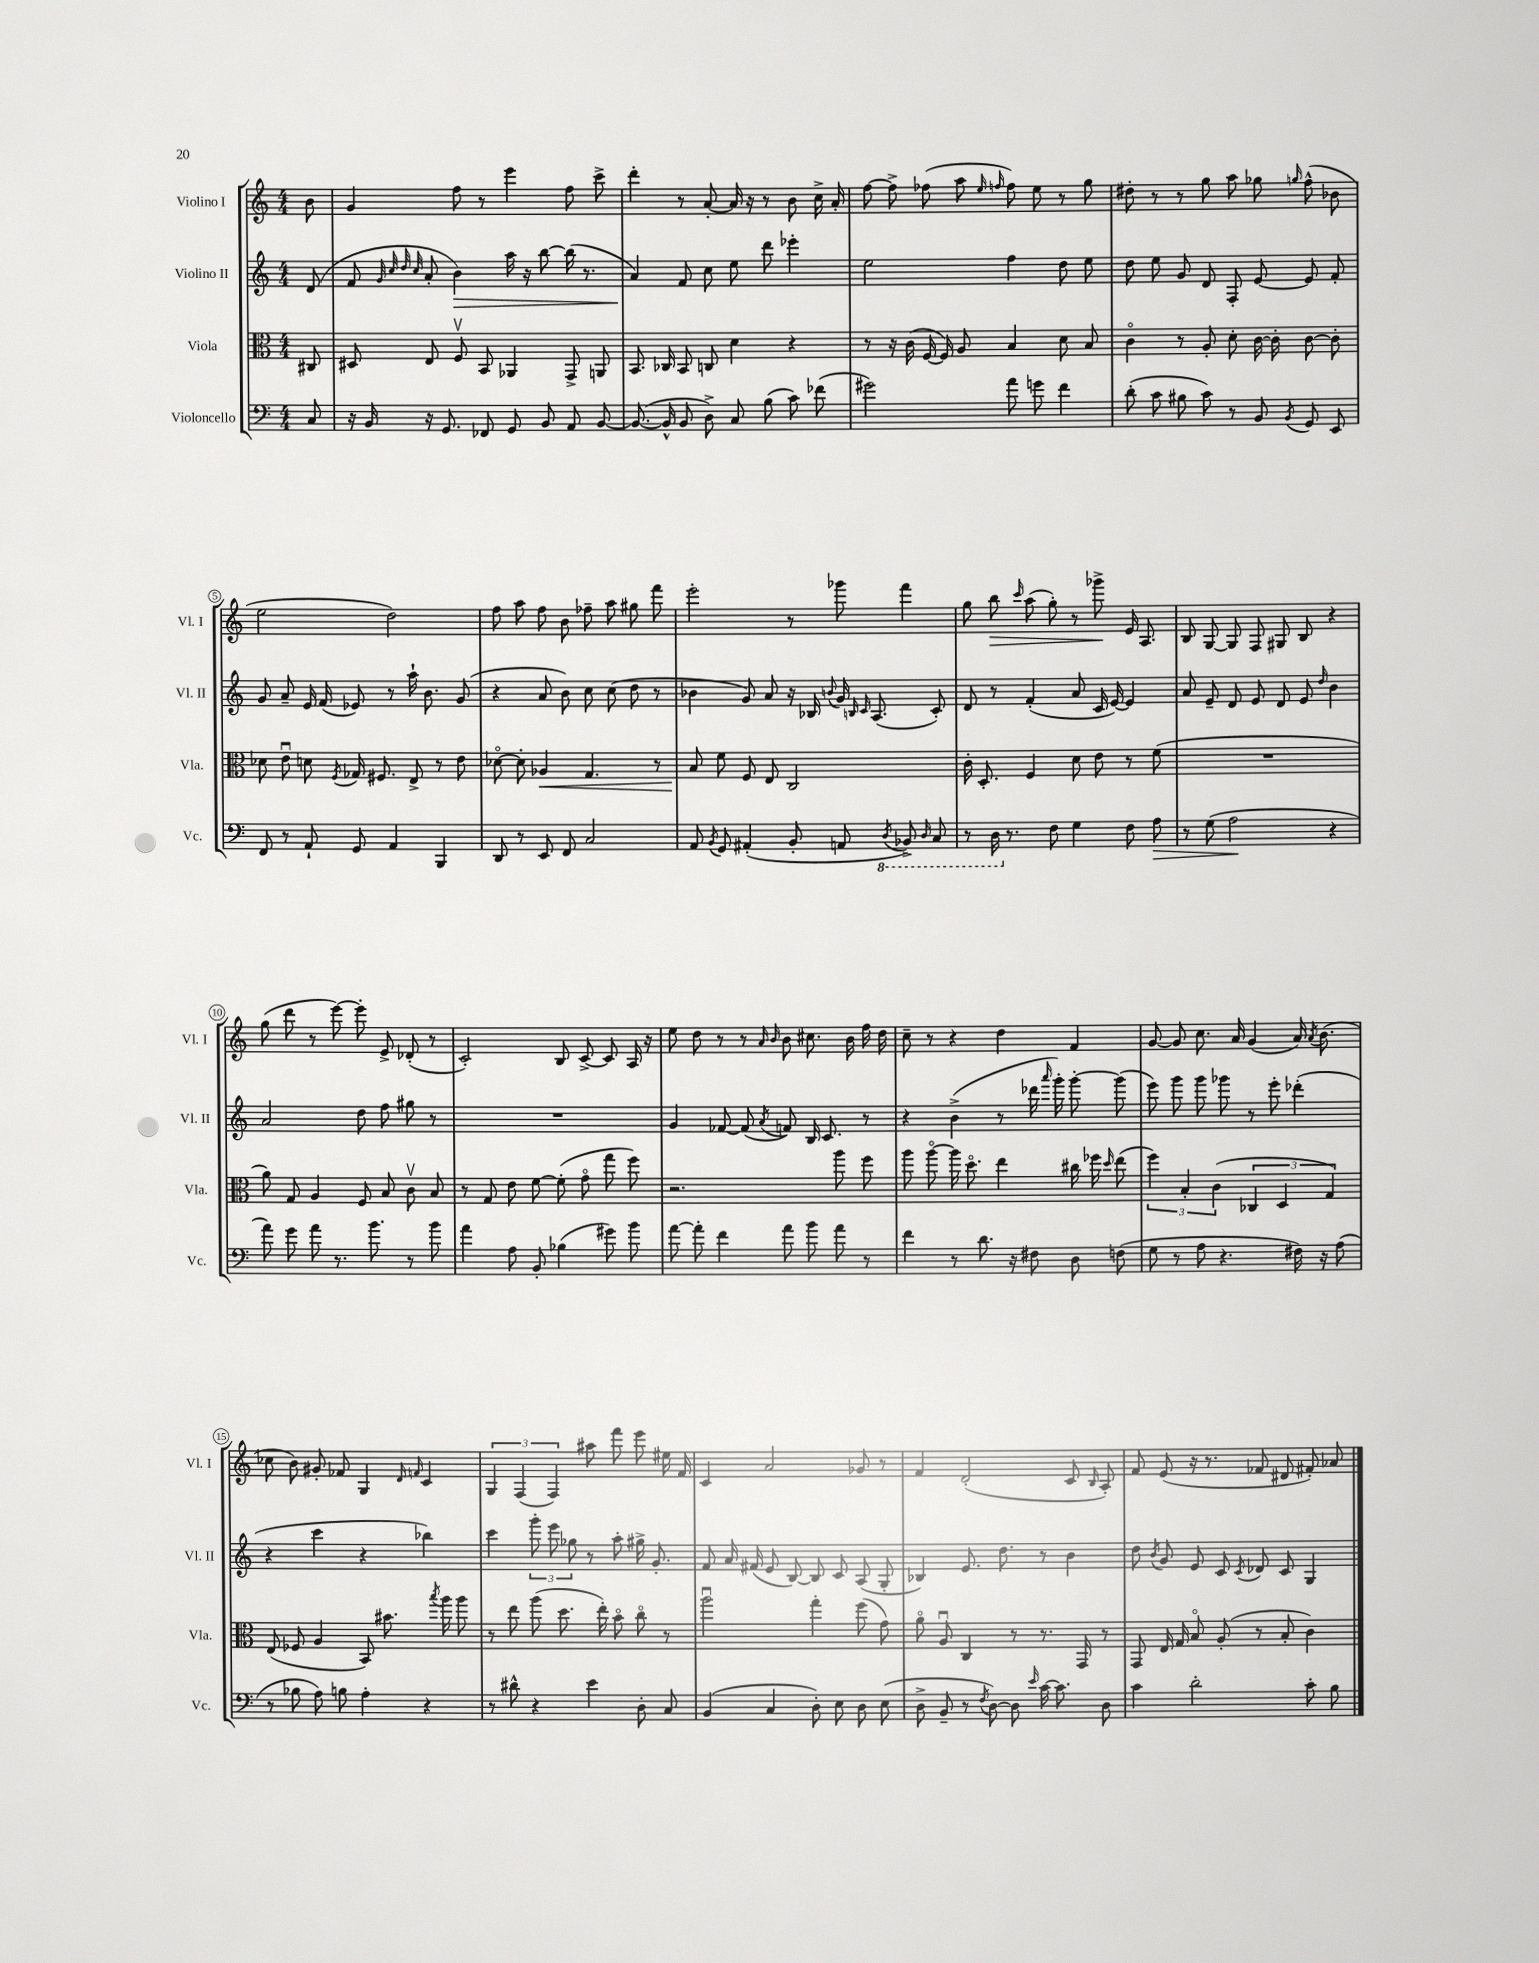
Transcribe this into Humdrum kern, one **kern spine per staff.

**kern	**kern	**kern	**kern
*staff4	*staff3	*staff2	*staff1
*clefF4	*clefC3	*clefG2	*clefG2
*k[]	*k[]	*k[]	*k[]
*M4/4	*M4/4	*M4/4	*M4/4
8C	8C#	(8d	8b
=	=	=	=
16r	8D#	8f	4g
16BB	.	.	.
.	.	32qqg	.
.	.	32qqcc	.
.	.	32qqdd	.
.	.	32qqcc	.
16r	8E	8a'	.
8.GG	.	.	.
.	8Fv	4b)	8ff
8FF-	8BB	.	8r
8GG	4AA-	16aa	4eee
.	.	16r	.
8BB	.	[8bb	.
8AA	8GG^	(16bb]	8ff
.	.	8.r	.
[8BB	8AA	.	8ccc^
=	=	=	=
(8.BB_	8.BB	4a)	4ddd'
16BB^^]	16C-	.	.
8BB	8BB	8f	8r
8D^)	8C	8cc	[8a'
8C	4d	8ee	16a]
.	.	.	16r
(8B	.	8ddd	8r
8c)	4r	4eee-'	8b
(8f-	.	.	16cc^
.	.	.	16a'
=	=	=	=
2g#)	8r	2ee	[8ff
.	16r	.	8ff^]
.	(16c	.	.
.	[16F	.	(8ff-
.	16F])	.	.
.	8A	.	8aa
.	.	.	16qqee
.	.	.	16qqff
8a	4B	4ff	8ff)
8g	.	.	8ee
4f	8d	8dd	8r
.	8B	8ee	8gg
=	=	=	=
(8d'	4co	8dd	8dd#'
8c	.	8ee	8r
8B#	8r	8g	8r
8c)	8A'	8d	8gg
8r	8d'	8F'	8aa
8BB	[16c	[8e	8gg-
.	16c']	.	.
8qBB	.	.	16qqgg
8GG	[8c	8e]	(8ff^^
8EE	8c']	8f'	8b-
=	=	=	=
8FF	8d-	8g	2ee
8r	8eu	8a~	.
8AA`	8d	16e	.
.	.	(16f	.
.	8qF	.	.
8GG	16G-	8e-)	.
.	8.F#	.	.
4AA	.	8r	2dd)
.	8E^	16aa`	.
.	.	8.b	.
4BBB	8r	.	.
.	8e	(8g	.
=	=	=	=
8DD	[8d-o	4r	8ff
8r	8d-']	.	8aa
8EE	4A-	8a	8ff
8FF	.	8b)	8b
2C	4.G	8cc	8ff-~
.	.	(8cc	8aa
.	.	8dd	8gg#
.	8r	8r	8fff
=	=	=	=
8AA	8B	4b-	2eee'
8qBB	.	.	.
8GG	8f	.	.
(4AA#'	8F	8g)	.
.	8E	8a	.
8BB'	2C	16r	8r
.	.	16B-	.
.	.	8qqb	.
8AA	.	16g	8ggg-
.	.	16qqB	.
.	.	16qqc	.
.	.	(8.A	.
8qDD	.	.	.
8BBB-^)	.	.	4fff
16qqDD	.	.	.
8CC	.	8c')	.
=	=	=	=
8r	16c'	8d	8gg
.	8.D'	.	.
16DD	.	8r	8bb
8.r	.	.	.
.	.	.	16qqccc
.	4F	(4f'	(8aa
8F	.	.	8gg')
4G	8d	8a	8r
.	8e	16c	8ggg-^
.	.	[16e)	.
8F	8r	4e]	16e
.	.	.	8.A
8A	(8f	.	.
=	=	=	=
8r	1r	8a	8B
(8G	.	8e~	[8G
2A	.	8d	8G]
.	.	8e	8F
.	.	8d	8G#
.	.	8e	8B
.	.	16qqdd	.
4r	.	4b	4r
=	=	=	=
8a)	8a)	2a	(8gg
8g	8G	.	8ddd
8a	4A	.	8r
8.r	.	.	[8eee)
.	8F	8dd	8eee']
8.b	.	.	.
.	8B	8ff	8e^
8r	8cv	8gg#	(8d-'
8b	8B	8r	8r
=	=	=	=
4a	8r	1r	2c')
.	8G	.	.
8A	8e	.	.
8BB'	[8f	.	.
(4B-	(8f']	.	8B
.	8go	.	[8c^
8g#)	8gg	.	8c]
8b	8ff)	.	16A
.	.	.	16r
=	=	=	=
[8a	2.r	4g	8ee
8a']	.	.	8dd
4f	.	[8f-	8r
.	.	(8f-]	8r
.	.	.	16qqa
.	.	8qa	16qqb
8a	.	8f)	8b
8b	.	16B	8.cc#
.	.	8.c	.
8a	8aa	.	.
.	.	.	16b
8r	8ff	8r	16ff
.	.	.	16dd
=	=	=	=
4f	8aa	4r	8cc~
.	[8aao	.	8r
8r	16aa]	(4b^	4r
.	8.ddo	.	.
8.d	.	.	.
.	4ee	8r	4dd
16r	.	.	.
8F#	.	16ddd-	.
.	.	16qqaaa	.
.	.	16ggg')	.
8D	16cc#	[8ggg'	4f
.	16ff-	.	.
.	16qqdd	.	.
(8F	(8ee	(8ggg]	.
=	=	=	=
8G	6ff)	8eee)	[8g
8r	.	8ggg	8g]
.	6B'	.	.
8A	.	8ggg	8.cc
.	(6c	.	.
4.r	.	8ggg-	.
.	.	.	16a
.	6C-	8r	(4g
.	.	8eee'	.
.	6D	.	.
16F#)	.	(4ddd-'	16a)
.	.	.	8qa
16r	.	.	(8.b
.	6G)	.	.
(8A	.	.	.
=	=	=	=
8r	(8E	4r	8cc-
8B-	8F-	.	8b)
8A)	4A	4ccc	8g#'
8B	.	.	8f-
4A'	8BB)	4r	4G
.	8.b#	.	.
.	.	.	16qqd
.	.	.	16qqf
4r	.	4bb-)	4c
.	8qbb	.	.
.	16aa	.	.
.	8aa	.	.
=	=	=	=
8r	8r	4ccc	6G
8d#^^	8ee	.	.
.	.	.	(6F
4r	(8aa	12ggg'	.
.	.	12eee	6F)
.	8.dd	.	.
.	.	12gg-	.
4e	.	8r	8aa#
.	16ee')	.	.
.	8bo	8aa'	8fff
8D'	8cco	16gg#^	8eee
.	.	8.g'	.
8C	8r	.	16ee#
.	.	.	16f
=	=	=	=
(4BB	2aau	8f	4c
.	.	16a	.
.	.	(16f#	.
4C	.	8e	2a
.	.	[8B)	.
8D')	4gg'	8B]	.
8E	.	8c	.
8D	(8ff	(8A	8g-
(8E	8g)	8G'	8r
=	=	=	=
8D^	8ao	4B-)	4f
8BB~	8Au	.	.
8r	4C	8.e	(2d'
8qF	.	.	.
[8D)	.	.	.
.	.	8.dd	.
8D]	8r	.	.
16qqe	.	.	.
[16c	8.r	8r	.
8.c]	.	.	.
.	.	4b	8c
.	16GG	.	.
.	.	.	16qqB
8D	8r	.	8A')
=	=	=	=
4c	8GG	8dd	8f
.	.	8qb	.
.	16E	8g	(8e
.	16G	.	.
2d'	8Bo	8e	16r
.	.	.	8.r
.	(8A'	8c	.
.	.	8qc	.
.	8r	8d-	8f-
.	8B'	8c	8d#
8c'	4c)	4G	8f#')
8B	.	.	8a-
==	==	==	==
*-	*-	*-	*-
